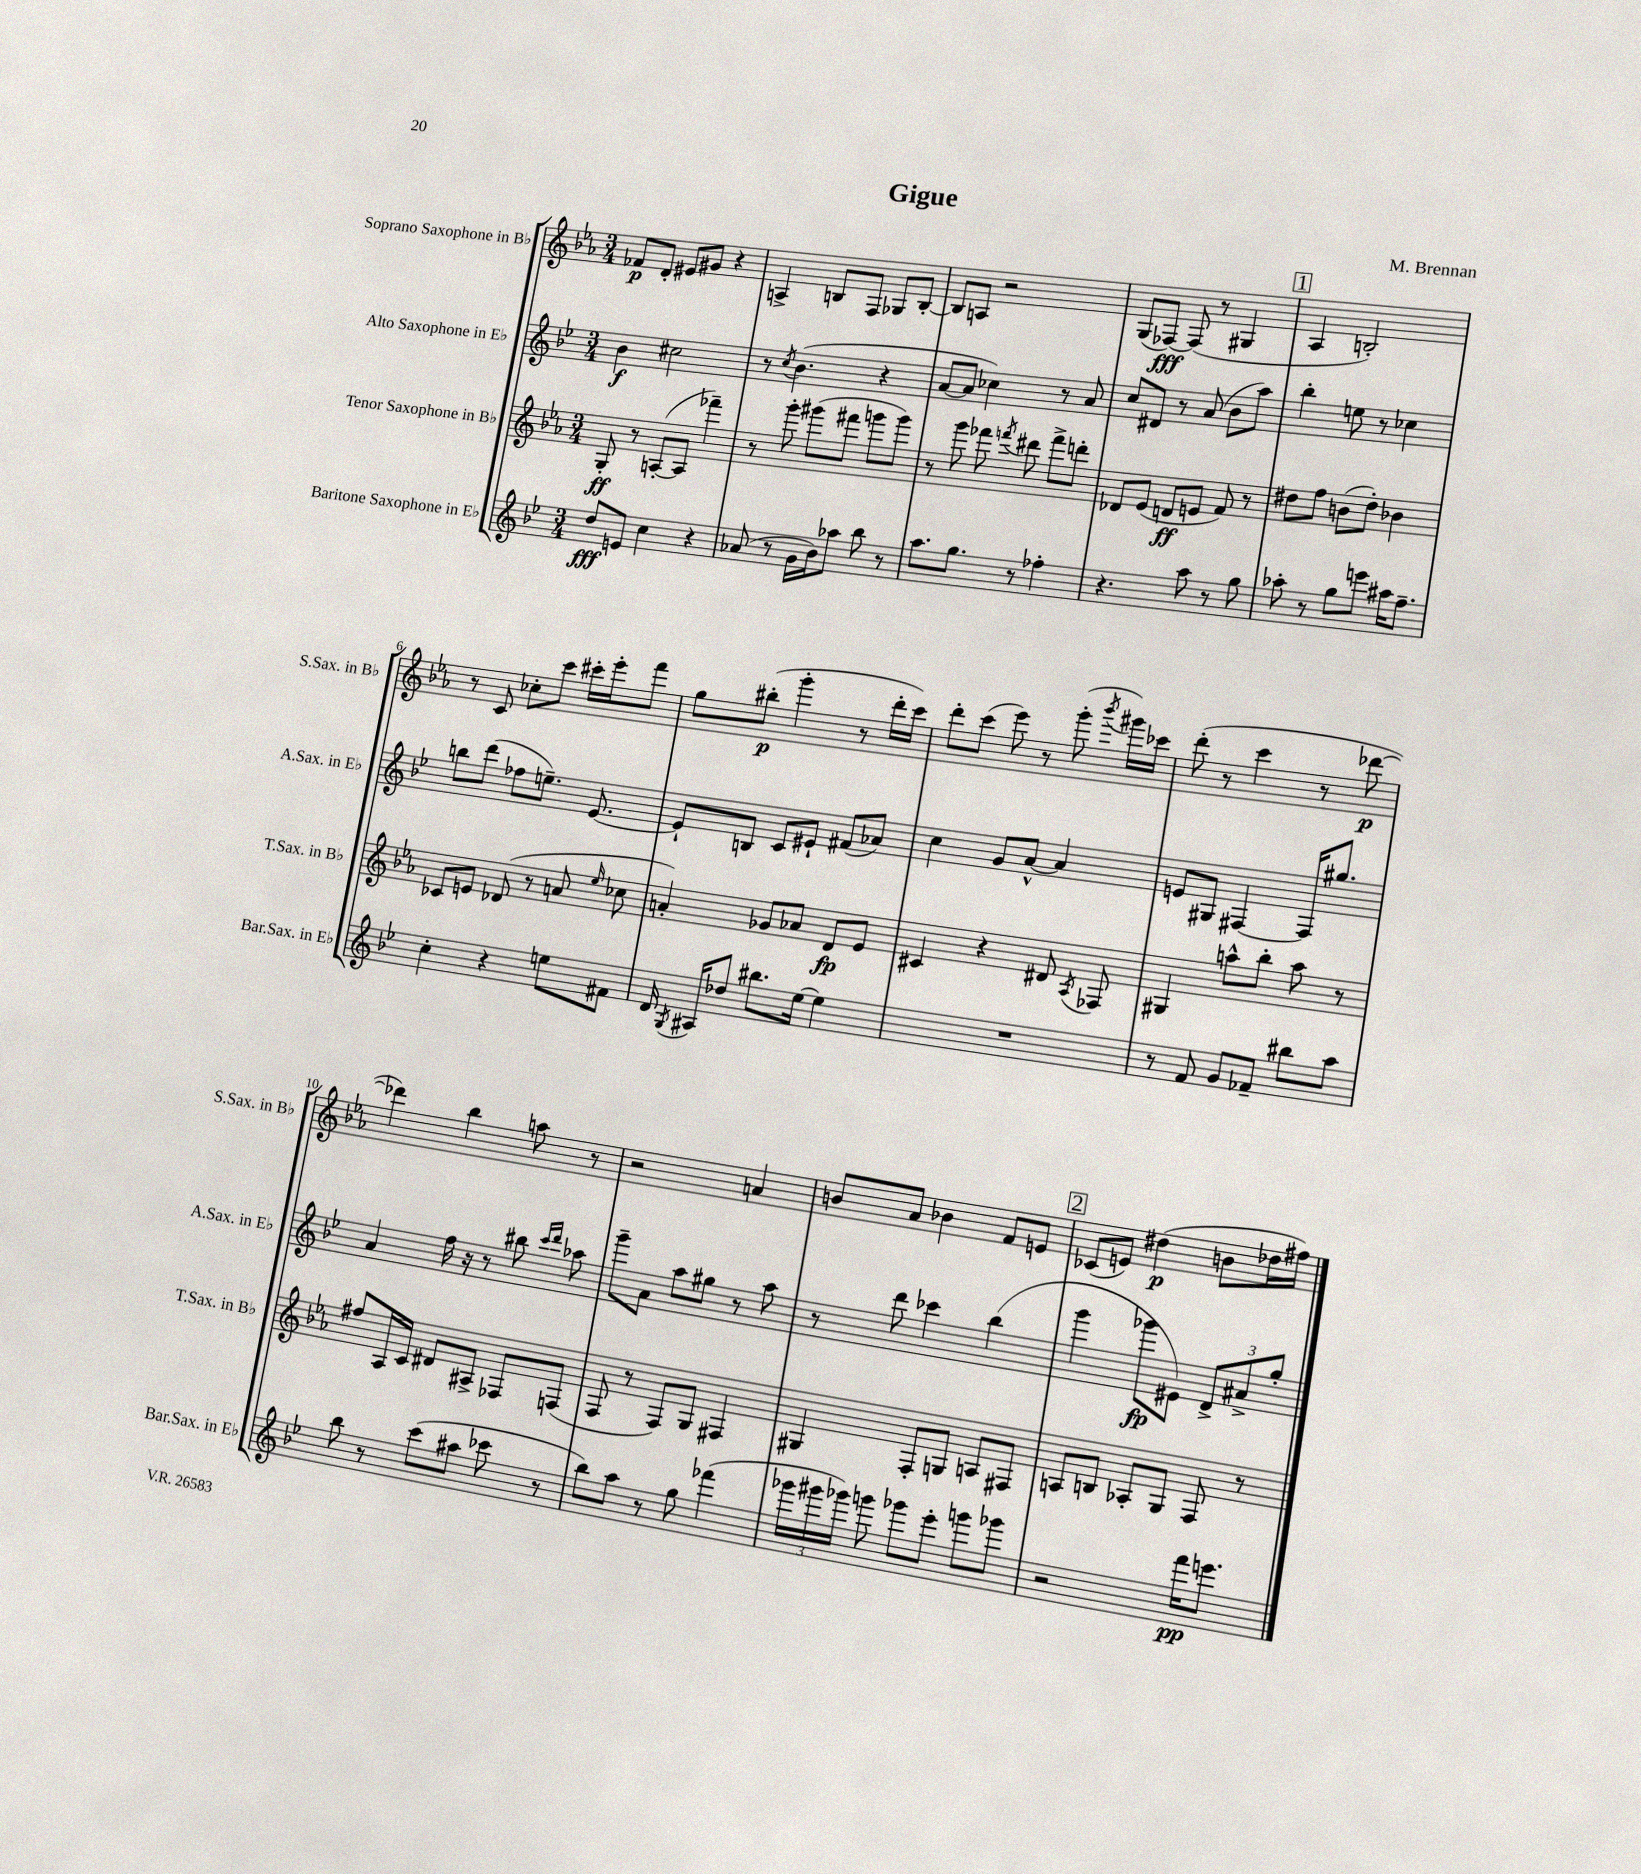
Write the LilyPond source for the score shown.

\header { title = "Gigue" composer = "M. Brennan" }
<<
\new StaffGroup <<
\new Staff = "s0" \with { instrumentName = "Soprano Saxophone in Bb" shortInstrumentName = "S.Sax. in Bb" } {
    \clef treble \key ees \major \numericTimeSignature \time 3/4
    \autoBeamOff fes'8[\p d'8]-. eis'8[ gis'8] r4 |
    a4-> b8[ f8] ges8[ b8]~-. |
    b8[ a8] r2 |
    g8[( fes8]~\fff) fes8( r8 gis4 |
    \mark \markup { \box "1" } aes4 b2-.) |
    r8 c'8 ces''8[-. c'''8] cis'''16[-. ees'''16-. f'''8] |
    g''8[ bis''8]-.\p( g'''4-. r8 d'''16[-. c'''16]) |
    d'''8[-. c'''8]( ees'''8) r8 g'''8-.( \acciaccatura { bes'''8 } gis'''16[) ces'''16] |
    d'''8-.( r8 c'''4 r8 des'''8~\p |
    des'''4) bes''4 a''8 r8 |
    r2 a'4 |
    b'8[ aes'8] bes'4 f'8[ e'8] |
    \mark \markup { \box "2" } ces'8[( e'8]) dis''4\p( b'8[ des''16 fis''16]) \bar "|." |
}
\new Staff = "s1" \with { instrumentName = "Alto Saxophone in Eb" shortInstrumentName = "A.Sax. in Eb" } {
    \clef treble \key bes \major \numericTimeSignature \time 3/4
    \autoBeamOff bes'4\f cis''2 |
    r8 \acciaccatura { c''8 } bes'4.( r4 |
    a'8[~ a'8] ces''4) r8 a'8 |
    c''8[ dis'8] r8 a'8( bes'8[ a''8]) |
    \mark \markup { \box "1" } bes''4-. e''8 r8 ces''4 |
    b''8[ d'''8]( fes''8[ e''8.]--) ees'8.~ |
    ees'8[-! b8] c'8[ eis'8]-! fis'8[( aes'8]) |
    c''4 g'8[ a'8]~-^ a'4 |
    e'8[ gis8] fis4~ fis16[ gis''8.] |
    a'4 f''16 r16 r8 bis''8 \grace { c'''16[ d'''16] } aes''8 |
    g'''8[-- a'8] a''8[ gis''8] r8 a''8 |
    r8 d'''8 ces'''4 bes''4( |
    \mark \markup { \box "2" } g'''4 ges'''8[\fp eis'8]) \tuplet 3/2 { d'8[-> ais'8-> g''8]-. } \bar "|." |
}
\new Staff = "s2" \with { instrumentName = "Tenor Saxophone in Bb" shortInstrumentName = "T.Sax. in Bb" } {
    \clef treble \key ees \major \numericTimeSignature \time 3/4
    \autoBeamOff g8-.\ff r8 a8[~-.( a8] fes'''4--) |
    r8 g'''8-. gis'''8[( fis'''8] g'''8[ g'''8]) |
    r8 g'''8 fes'''8 \acciaccatura { f'''8 } dis'''8 f'''8[-> d'''8]-. |
    des'8[ ees'8]( d'8[\ff e'8] f'8) r8 |
    \mark \markup { \box "1" } dis''8[ f''8] b'8[( dis''8]-.) bes'4 |
    ces'8[ e'8] des'8( r8 a'8 \grace { ees''16 } ces''8 |
    a'4-.) ges'8[ aes'8] d'8[\fp ees'8] |
    cis'4 r4 dis'8 \acciaccatura { aes8 } fes8 |
    gis4 a''8[-^ bes''8]-. a''8 r8 |
    fis''8[ aes16 c'16] dis'8[ ais8]-> fes8[ f8]( |
    f8 r8 f8[) g8] fis4 |
    gis4 f8[-. g8] a8[ fis8] |
    \mark \markup { \box "2" } a8[ b8] aes8[-. g8] f8 r8 \bar "|." |
}
\new Staff = "s3" \with { instrumentName = "Baritone Saxophone in Eb" shortInstrumentName = "Bar.Sax. in Eb" } {
    \clef treble \key bes \major \numericTimeSignature \time 3/4
    \autoBeamOff d''8[\fff e'8] c''4 r4 |
    aes'8( r8 g'16[ bes'16) aes''8] bes''8 r8 |
    a''8.[ g''8.] r8 fes''4-. |
    r4. a''8 r8 g''8 |
    \mark \markup { \box "1" } aes''8-. r8 g''8[ e'''8] ais''16[ f''8.]-- |
    c''4-. r4 e''8[ fis'8] |
    d'16 \acciaccatura { g8 } ais16[ des''8] bis''8.[ ees''16]~ ees''4 |
    R2. |
    r8 f'8 g'8[ fes'8]-- bis''8[ a''8] |
    bes''8 r8 c'''8[( ais''8] ces'''8 r8 |
    bes''8[) a''8] r8 g''8 fes'''4( |
    \tuplet 3/2 { ges'''16[ gis'''16 ges'''16]) } g'''8 ges'''8[ ees'''8]-. g'''8[ ges'''8] |
    \mark \markup { \box "2" } r2 f'''16[\pp e'''8.] \bar "|." |
}
>>
>>
